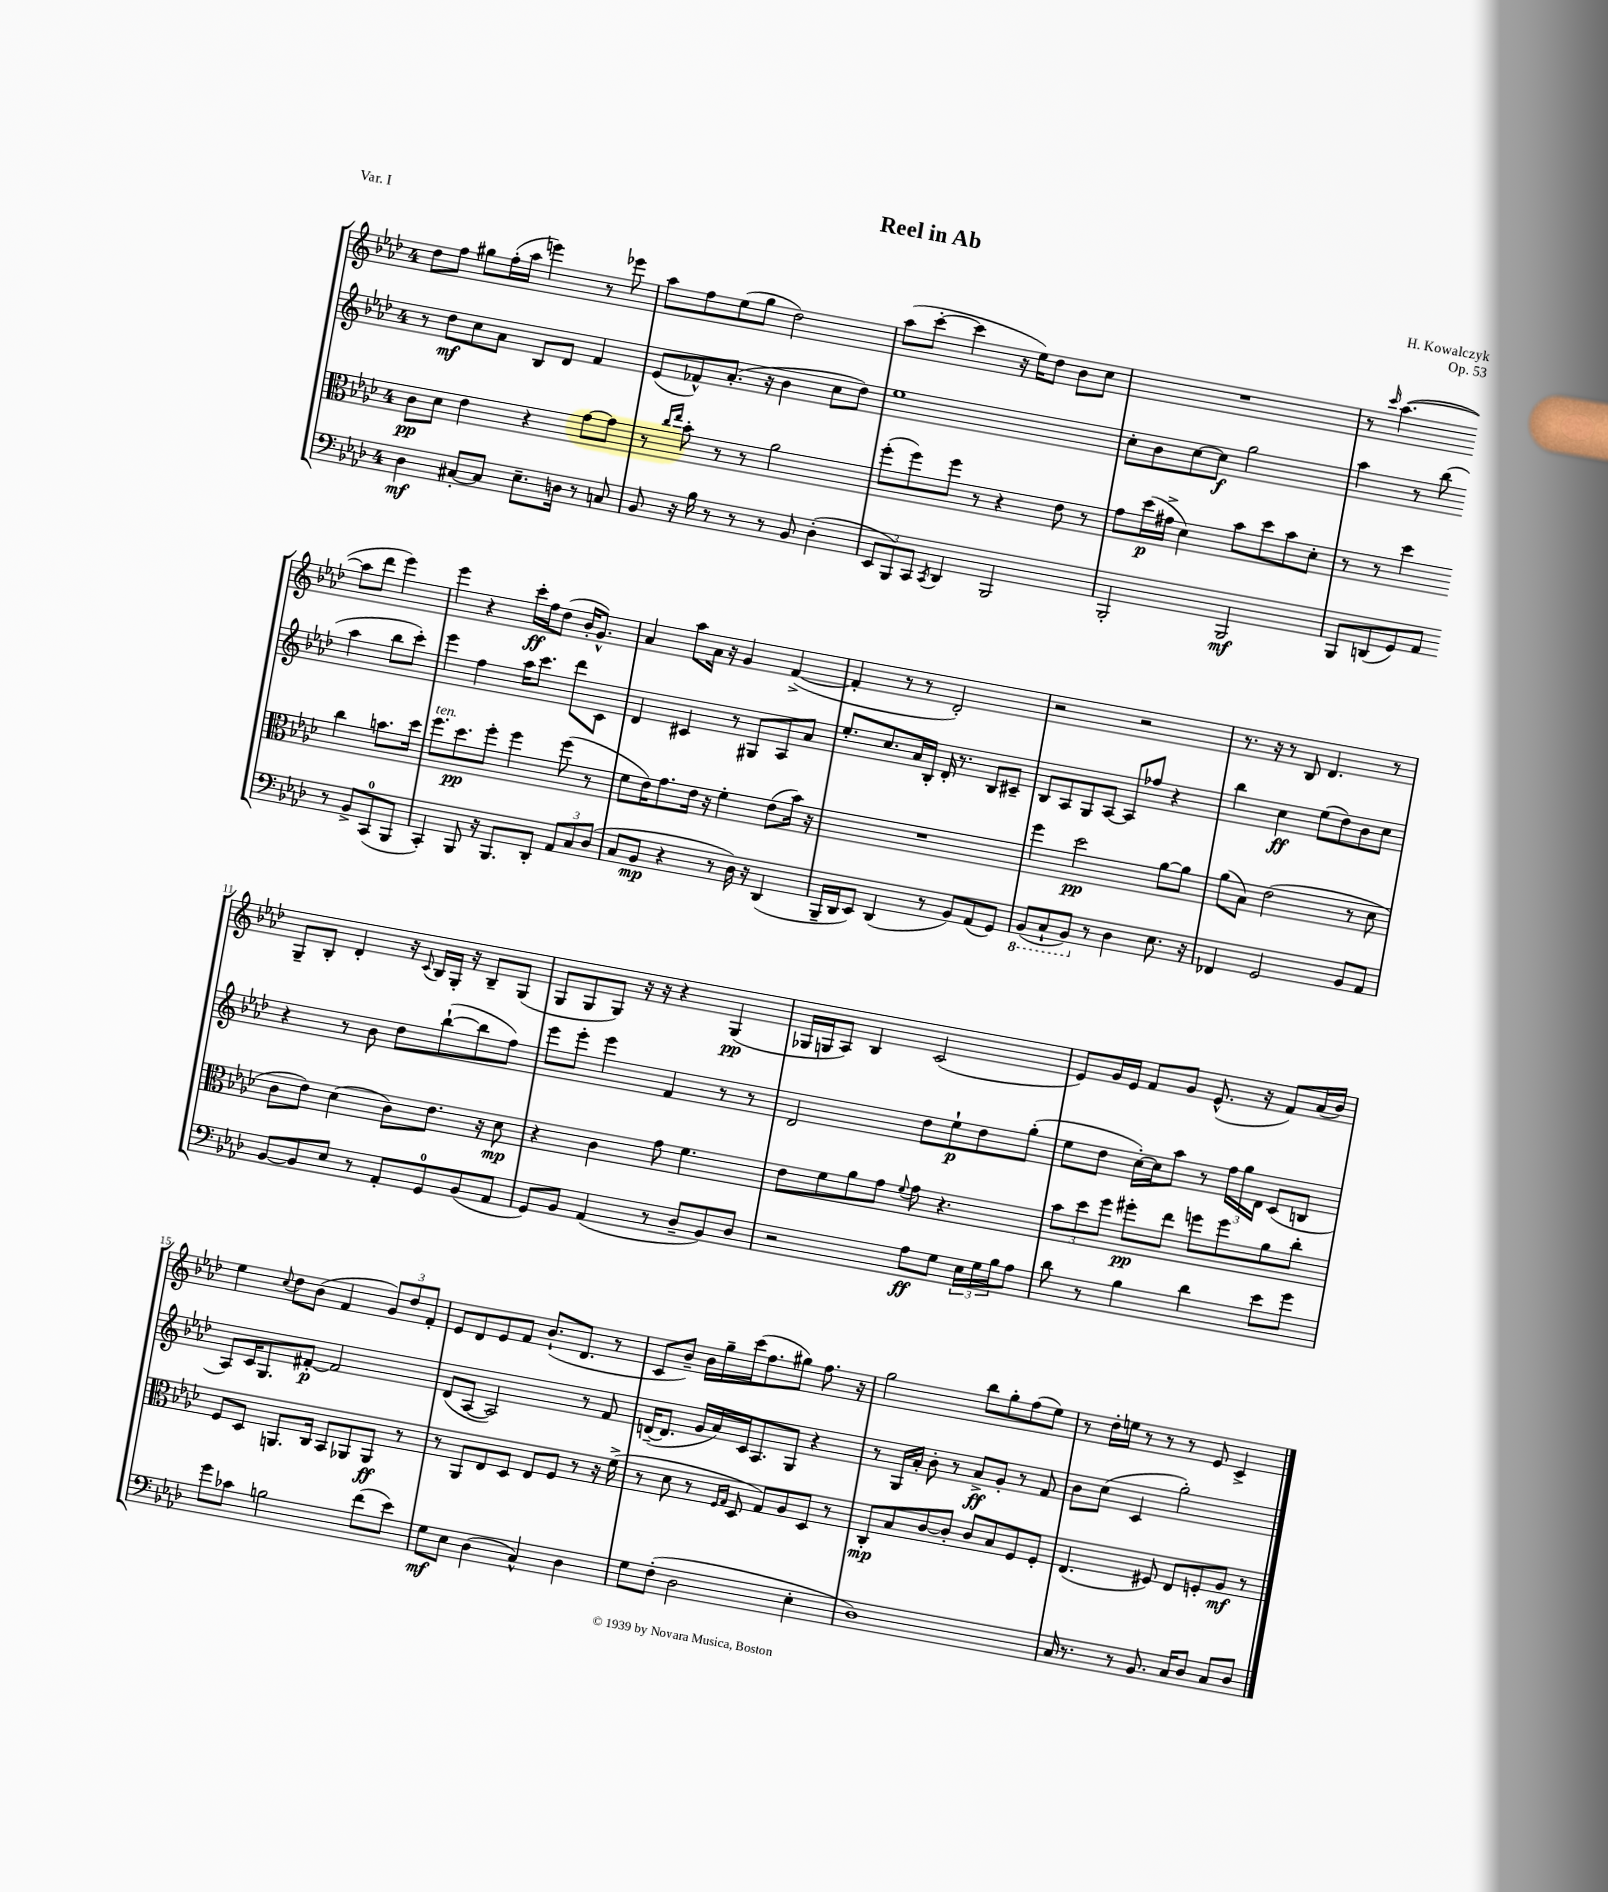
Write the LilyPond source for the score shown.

\header { title = "Reel in Ab" composer = "H. Kowalczyk" opus = "Op. 53" piece = "Var. I" }
<<
\new StaffGroup <<
\new Staff = "s0" {
    \clef treble \key aes \major \once \override Staff.TimeSignature.style = #'single-digit \time 4/4
    des''8 f''8 gis''8 f''16-.( aes''16 e'''4) r8 ees'''8 |
    aes''8 f''8 ees''8( g''8 des''2) |
    aes''8( c'''8~-. c'''4 r16 ees''16) des''8 bes'8 c''8 |
    R1 |
    r8 \grace { c'''16 } aes''4.~( aes''8 des'''8 ees'''4) |
    ees'''4 r4 c'''16-.\ff f''16 des''8( bes'16-. g'8.-^) |
    aes'4 aes''8 aes'16 r16 g'4 f'4~->( |
    f'4-. r8 r8 des'2-.) |
    r2 r2 |
    r8. r16 r8 bes8 des'4. r8 |
    g8-- bes8-. des'4-. r16 \appoggiatura { c'8 } bes16 g16-. r16 bes8-- g8( |
    g8 g8 g8) r16 r16 r4 g4\pp( |
    ges16 g16 aes8) bes4 c'2( |
    ees'8) g'16 ees'16 f'8 g'8 ees'8.-^( r16 f'8) aes'16( bes'16) |
    ees''4 \appoggiatura { c''8 } des''8 bes'8( f'4 \tuplet 3/2 { g'8) des''8 f'8-. } |
    ees'8 des'8 ees'8 f'8 bes'8.-!( des'8. r8 |
    c'8 bes'8--) bes'16 g''16-- c'''16( f''8. gis''8) f''8. r16 |
    g''2 bes''8 g''8-. f''8( ees''8) |
    r8 des''16-. e''16 r8 r8 r8 ees'8 c'4-> \bar "|." |
}
\new Staff = "s1" {
    \clef treble \key aes \major \once \override Staff.TimeSignature.style = #'single-digit \time 4/4
    r8 des''8\mf c''8 aes'8 bes8 des'8 f'4 |
    ees'8( fes'8-^) aes'8.-.( r16 bes'4 c''8 des''8) |
    ees''1 |
    c''8-. bes'8 c''8~ c''8\f g''2 |
    aes''4 r8 bes''8( aes''4 bes''8 c'''8-.) |
    ees'''4 f''4 aes''16 c'''8. des'''8 c'8 |
    des'4 cis'4 r8 gis8 aes8 aes'8 |
    ees''8.-. c''8. aes'16 bes16-. des'16-. r8. bes8 cis'8-- |
    bes8 aes8 g8 aes8~ aes8 fes''8 r4 |
    bes''4 c''4\ff ees''8( des''8) bes'8 c''8 |
    r4 r8 bes'8 des''8 bes''8~-!( bes''8 f''8) |
    ees'''8 ees'''8-. ees'''4 f'4 r8 r8 |
    des'2 des''8 ees''8-!\p des''8 g''8-.( |
    ees''8 des''8 c''16~-.) c''16 aes''8 r8 \tuplet 3/2 { f''16 g''16 des'16 } c'8( b8 |
    aes8) c'16 g8. fis'8~-.\p fis'2 |
    des'8( aes8~ aes2) r8 f'8 |
    d'16~--( d'8. g'16 aes'16) c'16 aes8. g8 r4 |
    r8 g16 aes'16-. bes'8-. r8 aes'8->\ff g'8-. r8 f'8 |
    bes'8 c''8( c'4 g''2-.) \bar "|." |
}
\new Staff = "s2" {
    \clef alto \key aes \major \once \override Staff.TimeSignature.style = #'single-digit \time 4/4
    c'8\pp des'8 ees'4 r4 g'8~ g'8 |
    r8 \grace { c''16 ees''16 } bes'8-. r8 r8 aes'2 |
    f''8-.( f''8) f''8 r8 r4 ees'8 r8 |
    g'8 des''16\p( gis'16-> des'4) bes'8 des''8 bes'8 des'8-. |
    r8 r8 des''4 c''4 b'8. des''16 |
    f''8.^\markup { \italic "ten." } des''8.\pp f''8-. f''4 f''8( r8 |
    f'8 ees'16) g'8. ees'16 r16 f'4-. ees'8( bes'16) r16 |
    R1 |
    f''4 des''2\pp aes'8~ aes'8 |
    aes'8( bes8) ees'2( r8 des'8 |
    c'8 ees'8) des'4( c'8) ees'8. r16 des'8\mp |
    r4 c'4 g'8 f'4. |
    ees'8 f'8 aes'8 g'8 \appoggiatura { f'8 } g'8 r4. |
    \tuplet 3/2 { bes'8 des''8 f''8 } fis''8-.\pp ees''8 f''8 f''8 aes'8 c''8-. |
    f8 des8 a,8. c16 bes,8 aes,8 aes,8\ff r8 |
    r8 aes,8 ees8 des8 ees8 f8 r8 r16 f'16->( |
    r8 des'8 r8 \grace { f16 g16 } des8 g8) aes8 des8 r8 |
    c8-.\mp bes8 c'8~ c'8-. c'8 bes8 f8 f8-. |
    ees4.( fis8) ees8 f8-. aes8\mf r8 \bar "|." |
}
\new Staff = "s3" {
    \clef bass \key aes \major \once \override Staff.TimeSignature.style = #'single-digit \time 4/4
    des4\mf cis8~-. cis8 ees8.-- d16 r8 c8 |
    bes,8 r16 bes16 r8 r8 r8 bes,8 des4-.( |
    \tuplet 3/2 { ees,8 bes,,8) c,8 } \acciaccatura { c,8 } des,4 bes,,2 |
    bes,,2-. bes,,2\mf |
    bes,,8 d,8( g,8) aes,8 r8 bes,8-> c,8-0( bes,,8 |
    c,4-.) bes,,8 r16 bes,,8. des,8-. \tuplet 3/2 { aes,8 c8 des8( } |
    c8 bes,8\mp r4 r8 des16) r16 des,4( |
    bes,,16-- des,16 ees,8) des,4( r8 bes,8) aes,8( g,8) |
    \ottava #-1 bes,,8( c,8-! bes,,8) \ottava #0 r8 des4 ees8. r16 |
    fes,4 g,2 bes,8 aes,8 |
    bes,8~ bes,8 ees8 r8 aes,8-. g,8-0 bes,8( aes,8 |
    g,8) bes,8 aes,4( r8 des8-- bes,8) des8 |
    r2 aes8\ff g8 \tuplet 3/2 { ees16 g16 bes16 } aes8 |
    des'8 r8 bes4 des'4 ees'8 g'8 |
    g'8 ces'8 b2 f'8( ees'8) |
    g8\mf ees8 des4( c4-^) des4 |
    g8 f8-.( des2 ees4-. |
    des1) |
    c16 r8. r8 bes,8. c16 des8 c8 des8 \bar "|." |
}
>>
>>
